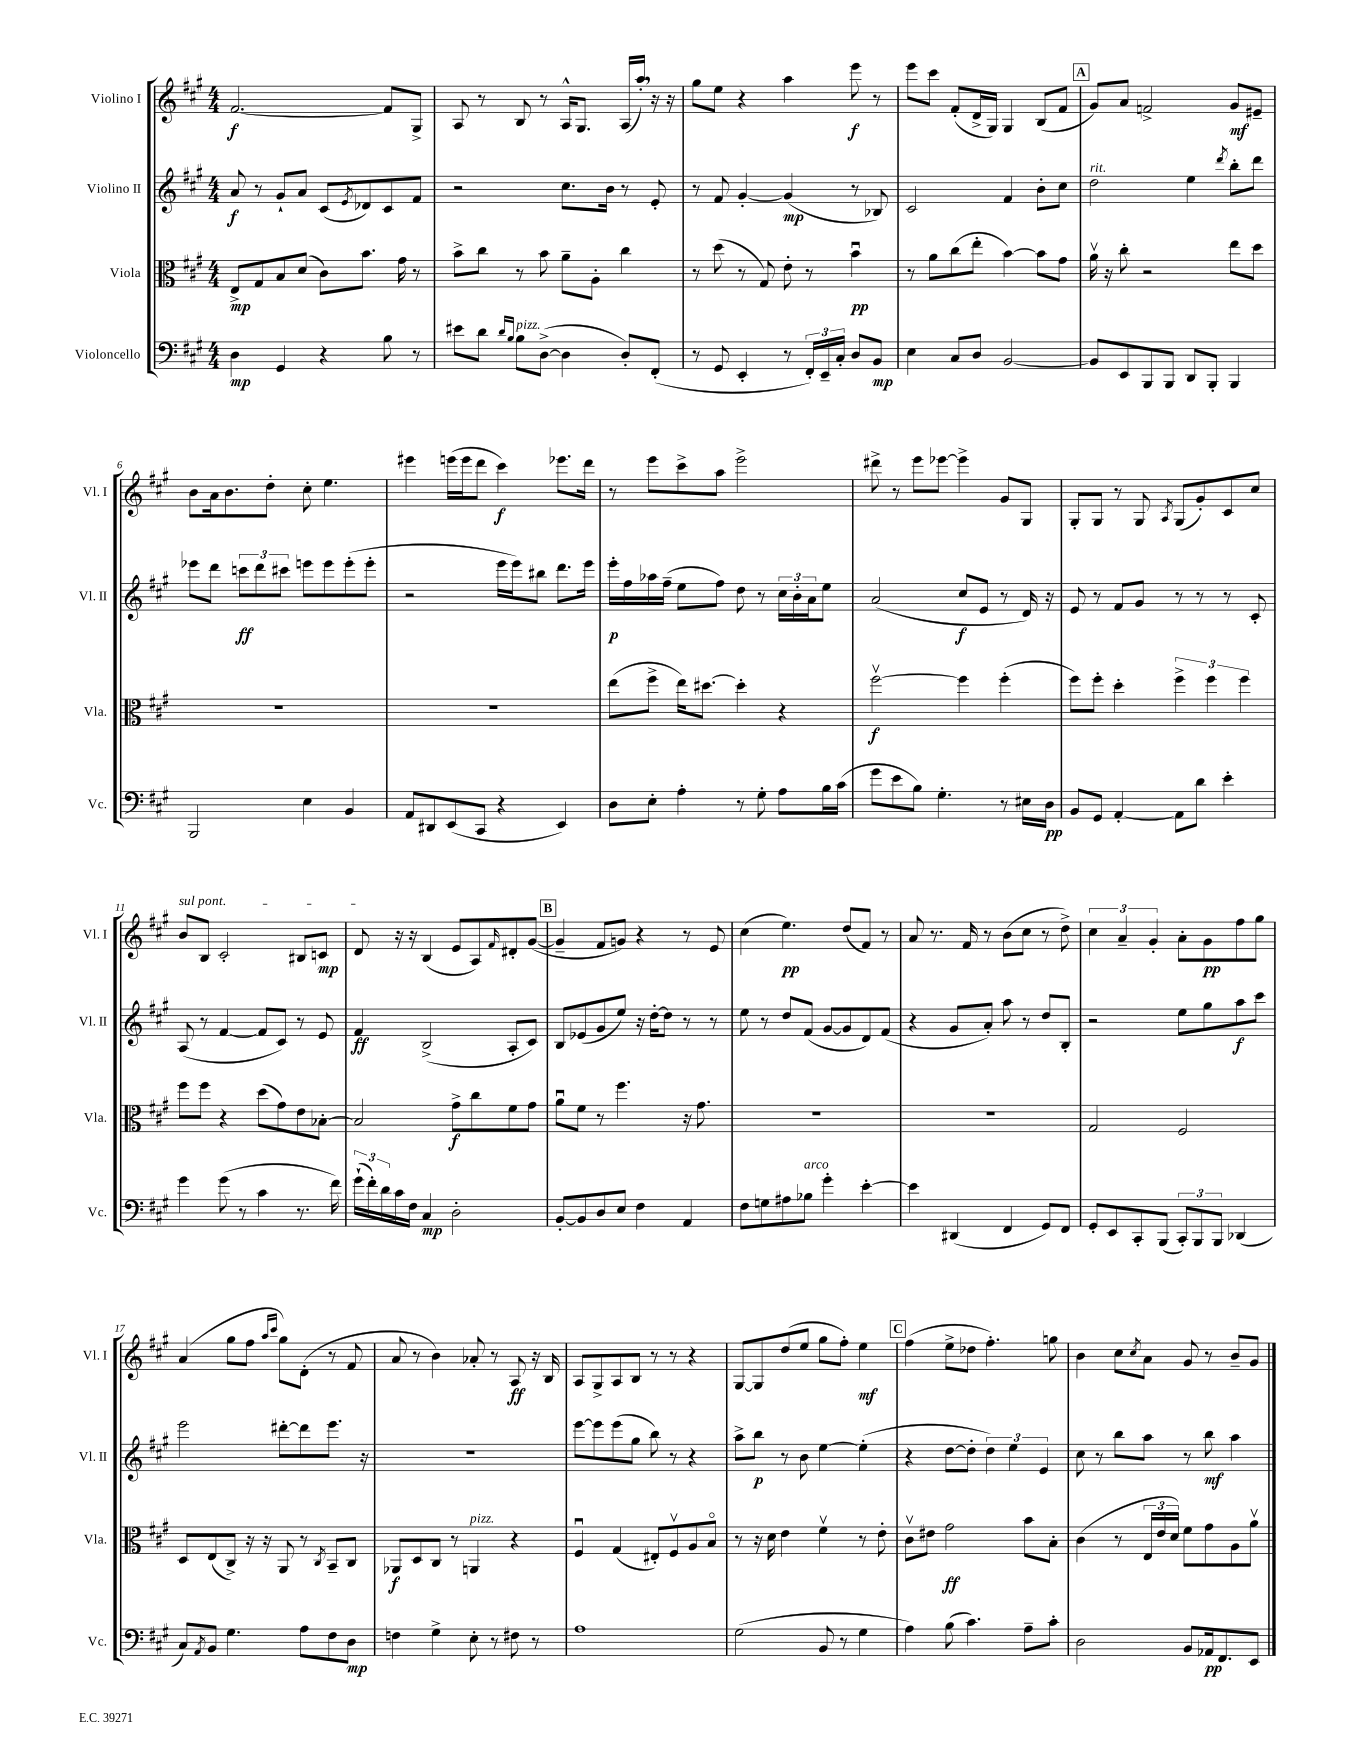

**kern	**dynam	**kern	**dynam	**kern	**dynam	**kern	**dynam
*part4	*part4	*part3	*part3	*part2	*part2	*part1	*part1
*staff4	*staff4	*staff3	*staff3	*staff2	*staff2	*staff1	*staff1
*I"Violoncello	*	*I"Viola	*	*I"Violino II	*	*I"Violino I	*
*I'Vc.	*	*I'Vla.	*	*I'Vl. II	*	*I'Vl. I	*
*clefF4	*	*clefC3	*	*clefG2	*	*clefG2	*
*k[f#c#g#]	*	*k[f#c#g#]	*	*k[f#c#g#]	*	*k[f#c#g#]	*
*M4/4	*	*M4/4	*	*M4/4	*	*M4/4	*
=1	=1	=1	=1	=1	=1	=1	=1
4D\	mp	8E^/L	mp	8a/	f	[2.f#/	f
.	.	8G#/	.	8r	.	.	.
4GG#/	.	8B/	.	8g#`/L	.	.	.
.	.	(8d/J	.	8a/J	.	.	.
4r	.	8c#\L)	.	(8c#/L	.	.	.
.	.	.	.	8qe/	.	.	.
.	.	8.b\J	.	8d-X/)	.	.	.
8B\	.	.	.	8c#/	.	8f#/L]	.
.	.	16g#\	.	.	.	.	.
8r	.	8r	.	8f#/J	.	8G#^/J	.
=2	=2	=2	=2	=2	=2	=2	=2
8e#X\L	.	8b^\L	.	2r	.	8A/	.
8d\J	.	8cc#\J	.	.	.	8r	.
16qqd/LL	.	.	.	.	.	.	.
16qqB/JJ	.	.	.	.	.	.	.
!LO:TX:a:i:t=pizz.	!	!	!	!	!	!	!
8B\L	.	8r	.	.	.	8B/	.
([8D^\J	.	8b\	.	.	.	8r	.
4D\]	.	8a~\L	.	8.cc#\L	.	16A^^/KL	.
.	.	.	.	.	.	8.G#/J	.
.	.	8A'\J	.	.	.	.	.
.	.	.	.	16b\Jk	.	.	.
8D'/L)	.	4cc#\	.	8r	.	(16A/LL	.
.	.	.	.	.	.	16aa',/JJ)	.
(8FF#'/J	.	.	.	8e'/	.	16r	.
.	.	.	.	.	.	16r	.
=3	=3	=3	=3	=3	=3	=3	=3
8r	.	8r	.	8r	.	8gg#\L	.
8GG#/	.	(8dd\	.	8f#/	.	8ee\J	.
4EE'/	.	8r	.	[4g#'/	.	4r	.
.	.	8G#/)	.	.	.	.	.
8r	.	8e'\	.	(4g#/]	mp	4aa\	.
24FF#'/LL)	.	8r	.	.	.	.	.
24EE~/	.	.	.	.	.	.	.
24C#'/JJ	.	.	.	.	.	.	.
8D/L	.	4bu\	pp	8r	.	8eee\	f
8BB/J	mp	.	.	8B-X/)	.	8r	.
=4	=4	=4	=4	=4	=4	=4	=4
4E\	.	8r	.	2c#/	.	8eee\L	.
.	.	8a\L	.	.	.	8ccc#\J	.
8C#/L	.	(8cc#\	.	.	.	(8f#'/L	.
8D/J	.	8ee'\J	.	.	.	16d^/L	.
.	.	.	.	.	.	16G#/JJ)	.
[2BB/	.	[4b\)	.	4f#/	.	4G#/	.
.	.	8b\L]	.	8b'\L	.	(8B/L	.
.	.	8g#\J	.	8cc#\J	.	8f#/J	.
!!LO:REH:place=s1:t=A
=5	=5	=5	=5	=5	=5	=5	=5
!	!	!	!	!LO:TX:a:i:t=rit.	!	!	!
8BB/L]	.	16av\	.	2dd\	.	8g#/L)	.
.	.	16r	.	.	.	.	.
8EE/	.	8cc#'\	.	.	.	8a/J	.
8BBB/	.	2r	.	.	.	2fn^/	.
8BBB/J	.	.	.	.	.	.	.
8DD/L	.	.	.	4ee\	.	.	.
8BBB'/J	.	.	.	.	.	.	.
.	.	.	.	8qddd/	.	.	.
4BBB/	.	8ee\L	.	8bb'\L	.	8g#/L	mf
.	.	8dd\J	.	8ddd\J	.	8e#X~/J	.
!!LO:LB:g=z
=6	=6	=6	=6	=6	=6	=6	=6
2BBB/	.	1r	.	8eee-X\L	.	8b\L	.
.	.	.	.	8ddd\J	.	16a\k	.
.	.	.	.	.	.	8.b\	.
.	.	.	.	12cccn\L	ff	.	.
.	.	.	.	12ddd\	.	.	.
.	.	.	.	.	.	8dd'\J	.
.	.	.	.	12ccc#X\J	.	.	.
4E\	.	.	.	8eeen\L	.	8cc#'\	.
.	.	.	.	8eee\	.	4.ee\	.
4BB/	.	.	.	(8eee'\	.	.	.
.	.	.	.	8eee'\J	.	.	.
=7	=7	=7	=7	=7	=7	=7	=7
8AA/L	.	1r	.	2r	.	4eee#X\	.
8DD#X/	.	.	.	.	.	.	.
(8EE/	.	.	.	.	.	(16eeen\LL	.
.	.	.	.	.	.	16eee\J	.
8CC#/J	.	.	.	.	.	8ddd\J	.
4r	.	.	.	16eee\LL	.	4ccc#\)	f
.	.	.	.	16eee\J)	.	.	.
.	.	.	.	8bb#X\J	.	.	.
4EE/)	.	.	.	8.ddd\L	.	8.eee-X\L	.
.	.	.	.	16eee\Jk	.	16ddd\Jk	.
=8	=8	=8	=8	=8	=8	=8	=8
8D\L	.	(8ee\L	.	16eee'\LL	p	8r	.
.	.	.	.	16ff#\	.	.	.
8E'\J	.	8ff#^\J	.	16aa-X\	.	8eee\L	.
.	.	.	.	(16ff#~\JJ	.	.	.
4A'\	.	16ee\KL)	.	8ee\L	.	8ccc#^\	.
.	.	[8.dd#X\J	.	.	.	.	.
.	.	.	.	8ff#\J)	.	8aa\J	.
8r	.	4dd#'\]	.	8dd\	.	2eee^\	.
8G#'\	.	.	.	8r	.	.	.
8A\L	.	4r	.	24cc#\LL	.	.	.
.	.	.	.	24b'\	.	.	.
.	.	.	.	24a\J	.	.	.
16B\L	.	.	.	8ee\J	.	.	.
(16c#\JJ	.	.	.	.	.	.	.
=9	=9	=9	=9	=9	=9	=9	=9
8g#\L	.	[2ff#v\	f	(2a/	.	8ddd#X^\	.
8e\	.	.	.	.	.	8r	.
8B\J)	.	.	.	.	.	8eee\L	.
4.G#'\	.	.	.	.	.	[8eee-X\J	.
.	.	4ff#\]	.	8cc#/L	f	4eee-^\]	.
.	.	.	.	8e/J	.	.	.
8r	.	(4ff#'\	.	8r	.	8g#/L	.
16E#X\LL	.	.	.	16d/)	.	8G#/J	.
16D\JJ	pp	.	.	16r	.	.	.
=10	=10	=10	=10	=10	=10	=10	=10
8BB/L	.	8ff#\L)	.	8e/	.	8G#'/L	.
8GG#/J	.	8ff#'\J	.	8r	.	8G#/J	.
[4AA'/	.	4dd'\	.	8f#/L	.	8r	.
.	.	.	.	8g#/J	.	8G#/	.
.	.	.	.	.	.	8qA/	.
8AA\L]	.	6ff#^\	.	8r	.	(8G#/L	.
8d\J	.	.	.	8r	.	8g#'/)	.
.	.	6ff#\	.	.	.	.	.
4e'\	.	.	.	8r	.	8c#/	.
.	.	6ff#\	.	.	.	.	.
.	.	.	.	8c#'/	.	8cc#/J	.
!!LO:LB:g=z
=11	=11	=11	=11	=11	=11	=11	=11
!	!	!	!	!	!	!LO:TX:a:i:t=sul pont.	!
4g#\	.	8ff#\L	.	(8A/	.	8b/L	.
.	.	8ff#\J	.	8r	.	8B/J	.
(8g#\	.	4r	.	[4f#/	.	2c#'/	.
8r	.	.	.	.	.	.	.
4c#\	.	(8dd\L	.	8f#/L]	.	.	.
.	.	8g#\)	.	8c#/J)	.	.	.
8.r	.	8e\	.	8r	.	8B#X/L	.
.	.	[8B-X'\J	.	8e/	.	8cn/J	mp
16f#\)	.	.	.	.	.	.	.
=12	=12	=12	=12	=12	=12	=12	=12
(24g#`\LL	.	2B-/]	.	4f#/	ff	8d/	.
24f#'\)	.	.	.	.	.	.	.
24d\	.	.	.	.	.	.	.
16c#\	.	.	.	.	.	16r	.
16F#\JJ	.	.	.	.	.	16r	.
4C#/	mp	.	.	(2B^/	.	(4B/	.
2D'\	.	8g#^\L	f	.	.	8e/L	.
.	.	8cc#\	.	.	.	8A/)	.
.	.	.	.	.	.	16qqf#/	.
.	.	8f#\	.	8A'/L	.	8d#X'/	.
.	.	8g#\J	.	8c#/J)	.	([8g#/J	.
!!LO:REH:place=s1:t=B
=13	=13	=13	=13	=13	=13	=13	=13
[8BB'/L	.	8au\L	.	8B/L	.	4g#~/]	.
8BB/]	.	8f#\J	.	(8e-X/	.	.	.
8D/	.	8r	.	8g#/	.	8f#/L	.
8E/J	.	4.ff#\	.	8ee/J)	.	8gn/J)	.
4F#\	.	.	.	16r	.	4r	.
.	.	.	.	[16dd'\KL	.	.	.
.	.	.	.	8dd\J]	.	.	.
4AA/	.	16r	.	8r	.	8r	.
.	.	8.g#\	.	.	.	.	.
.	.	.	.	8r	.	8e/	.
=14	=14	=14	=14	=14	=14	=14	=14
8F#\L	.	1r	.	8ee\	.	(4cc#\	.
8Gn\	.	.	.	8r	.	.	.
8A#X\	.	.	.	8dd/L	.	4.ee\)	pp
!LO:TX:a:i:t=arco	!	!	!	!	!	!	!
8B-X\J	.	.	.	(8f#/J	.	.	.
4g#'\	.	.	.	[8g#/L	.	.	.
.	.	.	.	8g#/]	.	(8dd/L	.
[4e'\	.	.	.	8d/)	.	8f#/J)	.
.	.	.	.	(8f#/J	.	8r	.
=15	=15	=15	=15	=15	=15	=15	=15
4e\]	.	1r	.	4r	.	8a/	.
.	.	.	.	.	.	8.r	.
(4DD#X/	.	.	.	8g#/L	.	.	.
.	.	.	.	.	.	16f#/	.
.	.	.	.	8a'/J)	.	8r	.
4FF#/	.	.	.	8aa\	.	(8b\L	.
.	.	.	.	8r	.	8cc#\J	.
8GG#/L)	.	.	.	8dd/L	.	8r	.
8FF#/J	.	.	.	8B'/J	.	8dd^\)	.
=16	=16	=16	=16	=16	=16	=16	=16
8GG#'/L	.	2G#/	.	2r	.	6cc#\	.
8EE/	.	.	.	.	.	.	.
.	.	.	.	.	.	6a~/	.
8CC#'/	.	.	.	.	.	.	.
.	.	.	.	.	.	6g#'/	.
(8BBB/J	.	.	.	.	.	.	.
12CC#'/L)	.	2F#/	.	8ee\L	.	8a'\L	.
12BBB/	.	.	.	.	.	.	.
.	.	.	.	8gg#\	.	8g#\	pp
12BBB/J	.	.	.	.	.	.	.
(4DD-X/	.	.	.	8aa\	f	8ff#\	.
.	.	.	.	8ccc#\J	.	8gg#\J	.
!!LO:LB:g=z
=17	=17	=17	=17	=17	=17	=17	=17
8C#/L)	.	8D/L	.	2eee\	.	(4a/	.
8qAA/	.	.	.	.	.	.	.
8BB/J	.	(8E/	.	.	.	.	.
4.G#\	.	8C#^/J)	.	.	.	8gg#\L	.
.	.	16r	.	.	.	8ff#\J	.
.	.	16r	.	.	.	.	.
.	.	.	.	.	.	16qqaa/LL	.
.	.	.	.	.	.	16qqccc#/JJ	.
.	.	8AA/	.	[8ddd#X'\L	.	8gg#\L)	.
8A\L	.	8r	.	8ddd#\]	.	(8d'\J	.
.	.	8qC#/	.	.	.	.	.
8F#\	.	8BB~/L	.	8.eee\J	.	8r	.
8D\J	mp	8C#/J	.	.	.	8f#/	.
.	.	.	.	16r	.	.	.
=18	=18	=18	=18	=18	=18	=18	=18
4Fn\	.	8AA-X/L	f	1r	.	8a/	.
.	.	8D/	.	.	.	8r	.
4G#^\	.	8C#/J	.	.	.	4b\)	.
.	.	8r	.	.	.	.	.
!	!	!LO:TX:a:i:t=pizz.	!	!	!	!	!
8E'\	.	4AAn/	.	.	.	8a-X'/	.
8r	.	.	.	.	.	8r	.
8F#X\	.	4r	.	.	.	8A/	ff
8r	.	.	.	.	.	16r	.
.	.	.	.	.	.	16B/	.
=19	=19	=19	=19	=19	=19	=19	=19
1A	.	4F#u/	.	[8eee\L	.	8A/L	.
.	.	.	.	8eee\]	.	8G#^/	.
.	.	(4G#/	.	(8eee\	.	8A/	.
.	.	.	.	8gg#\J	.	8B/J	.
.	.	8E#X'/L)	.	8bb\)	.	8r	.
.	.	8F#v/	.	8r	.	8r	.
.	.	8A/	.	4r	.	4r	.
.	.	8B/J	.	.	.	.	.
=20	=20	=20	=20	=20	=20	=20	=20
(2G#\	.	8r	.	8aa^\L	.	[8G#/L	.
.	.	16r	.	8bb\J	p	8G#/]	.
.	.	16d\	.	.	.	.	.
.	.	4e\	.	8r	.	(8dd/	.
.	.	.	.	8b\	.	8ee/J	.
8BB/	.	4f#v\	.	[4ee\	.	8gg#\L	.
8r	.	.	.	.	.	8ff#'\J)	.
4G#\	.	8r	.	(4ee'\]	.	4ee\	mf
.	.	8e'\	.	.	.	.	.
!!LO:REH:place=s1:t=C
=21	=21	=21	=21	=21	=21	=21	=21
4A\)	.	8c#v\L	.	4r	.	(4ff#\	.
.	.	8e#X\J	.	.	.	.	.
(8B\	.	2g#\	ff	[8dd\L	.	8ee^\L	.
4.c#\)	.	.	.	8dd'\J]	.	8dd-X\J	.
.	.	.	.	6dd\)	.	4.ff#'\)	.
.	.	.	.	6ee\	.	.	.
8A~\L	.	8b\L	.	.	.	.	.
.	.	.	.	6e/	.	.	.
8c#'\J	.	8B'\J	.	.	.	8ggn\	.
=22	=22	=22	=22	=22	=22	=22	=22
2D\	.	(4c#\	.	8cc#\	.	4b\	.
.	.	.	.	8r	.	.	.
.	.	8r	.	8bb\L	.	8cc#\L	.
.	.	.	.	.	.	8qcc#/	.
.	.	24E/LL	.	8aa\J	.	8a\J	.
.	.	24e/	.	.	.	.	.
.	.	24d/JJ)	.	.	.	.	.
8BB/L	.	8f#\L	.	8r	.	8g#/	.
16AA-X/k	pp	8g#\	.	8bb\	mf	8r	.
8.FF#/	.	.	.	.	.	.	.
.	.	8A\	.	4aa\	.	8b~/L	.
8EE/J	.	8av\J	.	.	.	8g#/J	.
==	==	==	==	==	==	==	==
*-	*-	*-	*-	*-	*-	*-	*-
